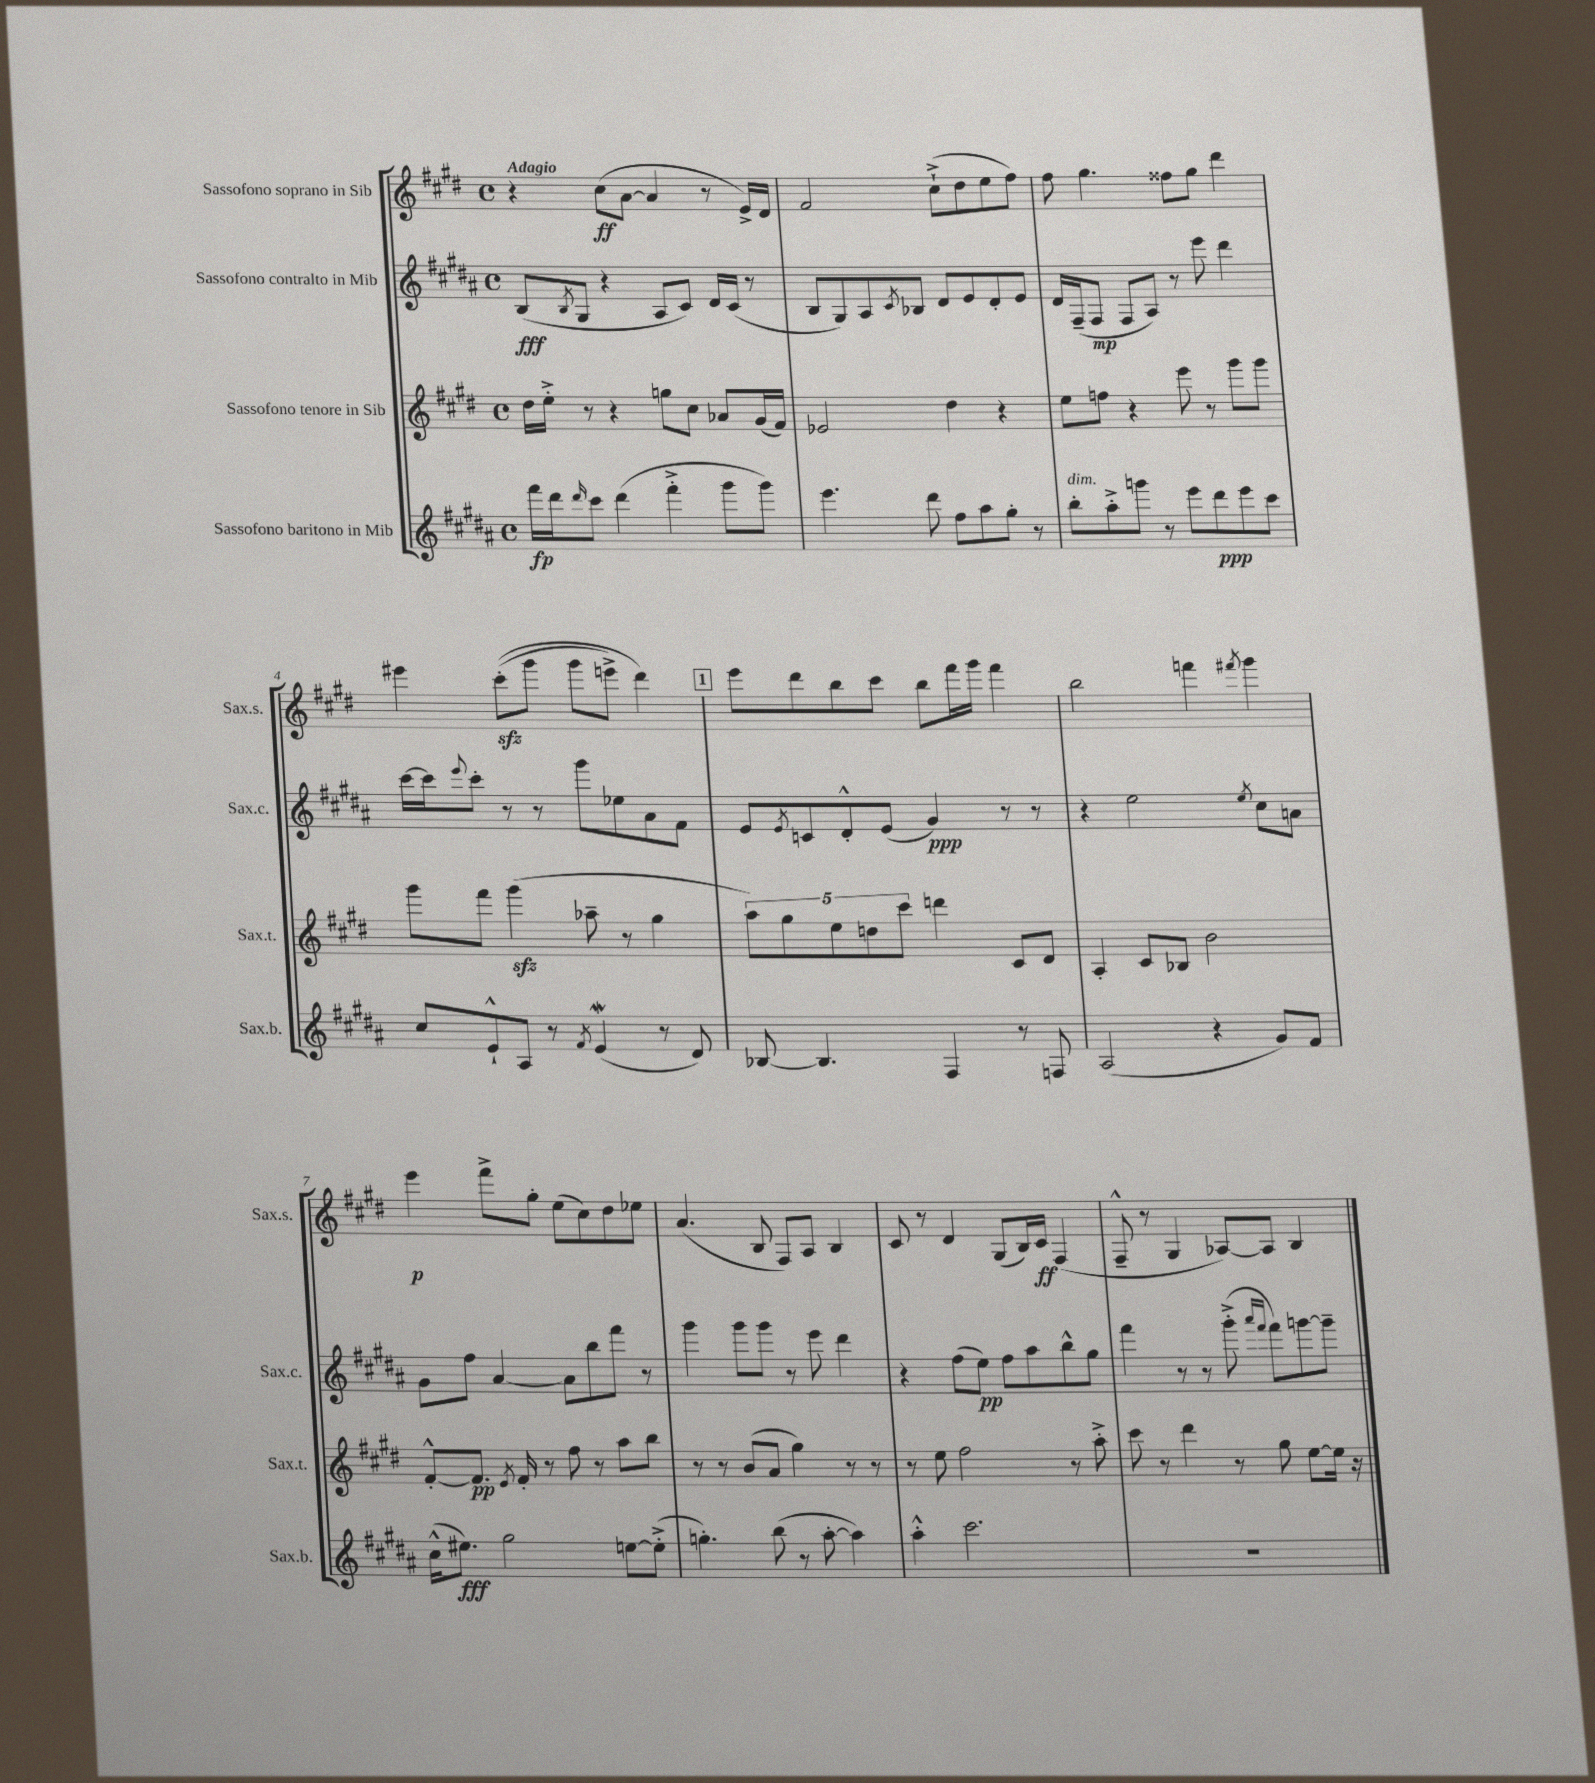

**kern	**dynam	**kern	**dynam	**kern	**dynam	**kern	**dynam
*part4	*part4	*part3	*part3	*part2	*part2	*part1	*part1
*staff4	*staff4	*staff3	*staff3	*staff2	*staff2	*staff1	*staff1
*I"Sassofono baritono in Mib	*	*I"Sassofono tenore in Sib	*	*I"Sassofono contralto in Mib	*	*I"Sassofono soprano in Sib	*
*I'Sax.b.	*	*I'Sax.t.	*	*I'Sax.c.	*	*I'Sax.s.	*
*clefG2	*	*clefG2	*	*clefG2	*	*clefG2	*
*k[f#c#g#d#a#]	*	*k[f#c#g#d#]	*	*k[f#c#g#d#a#]	*	*k[f#c#g#d#]	*
*M4/4	*	*M4/4	*	*M4/4	*	*M4/4	*
*met(c)	*	*met(c)	*	*met(c)	*	*met(c)	*
=1	=1	=1	=1	=1	=1	=1	=1
!	!	!	!	!	!	!LO:TX:a:B:t=Adagio	!
16fff#\LL	fp	16dd#\LL	.	(8B/L	fff	4r	.
16ddd#\J	.	16ee'^\JJ	.	.	.	.	.
16qqddd#/	.	.	.	8qB/	.	.	.
8ccc#\J	.	8r	.	8G#/J	.	.	.
(4ddd#\	.	4r	.	4r	.	(8cc#\L	ff
.	.	.	.	.	.	[8a\J	.
4fff#'^\	.	8ggn\L	.	8A#/L	.	4a/]	.
.	.	8cc#\J	.	8c#/J)	.	.	.
8ggg#\L	.	8a-X/L	.	16d#/LL	.	8r	.
.	.	.	.	(16c#/JJ	.	.	.
8ggg#\J)	.	(16g#/L	.	8r	.	16e^/LL)	.
.	.	16f#/JJ)	.	.	.	16d#/JJ	.
=2	=2	=2	=2	=2	=2	=2	=2
4.eee\	.	2e-X/	.	8B/L	.	2f#/	.
.	.	.	.	8G#/)	.	.	.
.	.	.	.	8A#/	.	.	.
.	.	.	.	8qc#/	.	.	.
8ddd#\	.	.	.	8B-X/J	.	.	.
8ff#\L	.	4dd#\	.	8d#/L	.	(8cc#`^\L	.
8aa#\	.	.	.	8e/	.	8dd#\	.
8gg#'\J	.	4r	.	8d#'/	.	8ee\	.
8r	.	.	.	8e/J	.	8ff#\J)	.
=3	=3	=3	=3	=3	=3	=3	=3
!LO:TX:a:i:t=dim.	!	!	!	!	!	!	!
8bb'\L	.	8ee\L	.	16d#/LL	.	8ff#\	.
.	.	.	.	(16F#~/J	.	.	.
8aa#'^\	.	8ffn\J	.	8F#/J	mp	4.gg#\	.
8gggn\J	.	4r	.	8F#/L	.	.	.
8r	.	.	.	8A#/J)	.	.	.
8eee\L	.	8eee\	.	8r	.	8ff##X\L	.
8ddd#\	ppp	8r	.	8eee\	.	8gg#\J	.
8eee\	.	8ggg#\L	.	4ddd#\	.	4ddd#\	.
8ccc#\J	.	8ggg#\J	.	.	.	.	.
!!LO:LB:g=z
=4	=4	=4	=4	=4	=4	=4	=4
8cc#/L	.	8ggg#\L	.	[16ccc#\LL	.	4eee#X\	.
.	.	.	.	16ccc#\J]	.	.	.
.	.	.	.	8qqeee/	.	.	.
8e`^^/	.	8fff#\J	.	8ccc#'\J	.	.	.
8A#/J	.	(4ggg#zz\	.	8r	.	((8ccc#zz'\L	.
8r	.	.	.	8r	.	8ggg#\J	.
8qf#/	.	.	.	.	.	.	.
(4ew/	.	8aa-X~\	.	8ggg#\L	.	8ggg#\L	.
.	.	8r	.	8ee-X\	.	8eeen^\J)	.
8r	.	4gg#\	.	8a#\	.	4ddd#\)	.
8d#/)	.	.	.	8f#\J	.	.	.
!!LO:REH:place=s1:t=1
=5	=5	=5	=5	=5	=5	=5	=5
[8B-X/	.	10aa\L)	.	8e/L	.	8eee\L	.
.	.	10gg#\	.	.	.	.	.
.	.	.	.	8qe/	.	.	.
4.B-/]	.	.	.	8cn/	.	8ddd#\	.
.	.	10ee\	.	.	.	.	.
.	.	.	.	8d#'^^/	.	8bb\	.
.	.	10ddn\	.	.	.	.	.
.	.	.	.	(8e/J	.	8ccc#\J	.
.	.	10ccc#\J	.	.	.	.	.
4F#/	.	4dddn\	.	4g#/)	ppp	8bb\L	.
.	.	.	.	.	.	16fff#\L	.
.	.	.	.	.	.	16ggg#\JJ	.
8r	.	8c#/L	.	8r	.	4fff#\	.
8Fn/	.	8d#/J	.	8r	.	.	.
=6	=6	=6	=6	=6	=6	=6	=6
(2A#/	.	4A'/	.	4r	.	2bb\	.
.	.	8c#/L	.	2ee\	.	.	.
.	.	8B-X/J	.	.	.	.	.
4r	.	2b\	.	.	.	4fffn\	.
.	.	.	.	8qee/	.	8qfff#X/	.
8g#/L)	.	.	.	8cc#\L	.	4ggg#\	.
8f#/J	.	.	.	8an\J	.	.	.
!!LO:LB:g=z
=7	=7	=7	=7	=7	=7	=7	=7
(16cc#^^\KL	.	[8f#'^^/L	.	8g#\L	.	4eee\	p
8.ee#X\J)	fff	.	.	.	.	.	.
.	.	8.f#/J]	pp	8ff#\J	.	.	.
2gg#\	.	.	.	[4a#/	.	8fff#^\L	.
.	.	8qe/	.	.	.	.	.
.	.	16f#'/	.	.	.	.	.
.	.	8r	.	.	.	8gg#'\J	.
.	.	8ff#\	.	8a#\L]	.	(8ee\L	.
.	.	8r	.	8bb\	.	8cc#\)	.
[8een\L	.	8aa\L	.	8fff#\J	.	8dd#\	.
(8ee'^\J]	.	8bb\J	.	8r	.	8ee-X\J	.
=8	=8	=8	=8	=8	=8	=8	=8
4.ggn'\)	.	8r	.	4ggg#\	.	(4.a/	.
.	.	8r	.	.	.	.	.
.	.	(8b/L	.	8ggg#\L	.	.	.
(8bb\	.	8a/J	.	8ggg#\J	.	8B/	.
8r	.	4gg#\)	.	8r	.	8F#/L)	.
[8aa#'\	.	.	.	8eee\	.	8A/J	.
4aa#\])	.	8r	.	4ddd#\	.	4B/	.
.	.	8r	.	.	.	.	.
=9	=9	=9	=9	=9	=9	=9	=9
4aa#'^^\	.	8r	.	4r	.	8c#/	.
.	.	8ee\	.	.	.	8r	.
2.ccc#\	.	2ff#\	.	(8ff#\L	.	4d#/	.
.	.	.	.	8ee\J)	pp	.	.
.	.	.	.	8ff#\L	.	(8G#/L	.
.	.	.	.	8aa#\	.	16B/L)	.
.	.	.	.	.	.	16c#/JJ	ff
.	.	8r	.	8bb^^\	.	(4F#/	.
.	.	8aa'^\	.	8gg#\J	.	.	.
=10	=10	=10	=10	=10	=10	=10	=10
1r	.	8ccc#\	.	4fff#\	.	8F#~^^/	.
.	.	8r	.	.	.	8r	.
.	.	4ddd#\	.	8r	.	4G#/	.
.	.	.	.	8r	.	.	.
.	.	8r	.	(8ggg#'^\	.	[8A-X/L)	.
.	.	.	.	16qqaaa#/LL	.	.	.
.	.	.	.	16qqfff#/JJ	.	.	.
.	.	8gg#\	.	8fff#\L)	.	8A-/J]	.
.	.	[8ee\L	.	[8gggn\	.	4B/	.
.	.	16ee\Jk]	.	8ggg~\J]	.	.	.
.	.	16r	.	.	.	.	.
==	==	==	==	==	==	==	==
*-	*-	*-	*-	*-	*-	*-	*-
